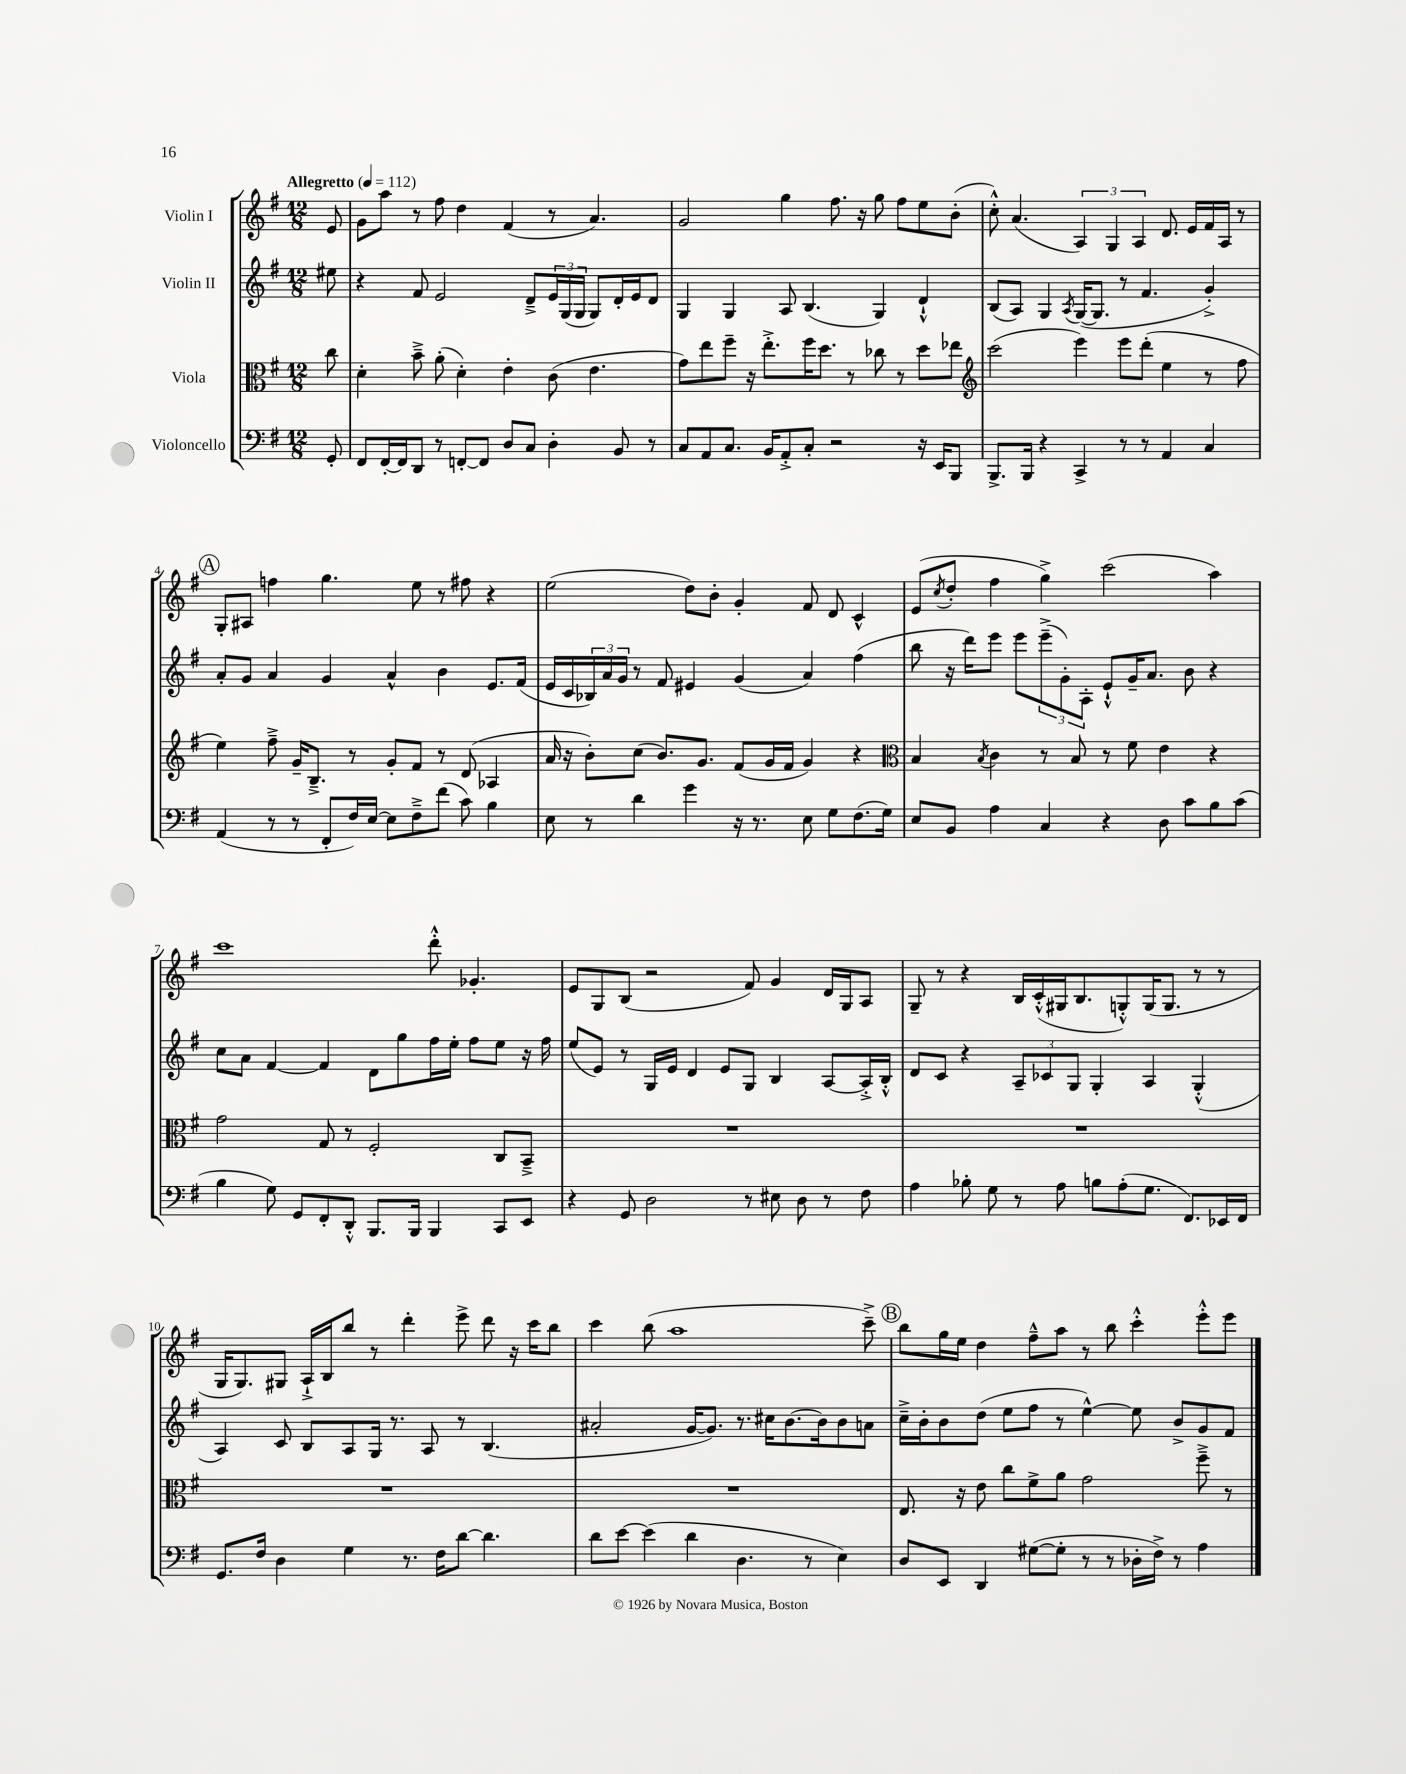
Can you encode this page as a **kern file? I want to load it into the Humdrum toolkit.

**kern	**kern	**kern	**kern
*part4	*part3	*part2	*part1
*staff4	*staff3	*staff2	*staff1
*I"Violoncello	*I"Viola	*I"Violin II	*I"Violin I
*clefF4	*clefC3	*clefG2	*clefG2
*k[f#]	*k[f#]	*k[f#]	*k[f#]
*M12/8	*M12/8	*M12/8	*M12/8
*MM112	*MM112	*MM112	*MM112
=	=	=	=
!	!	!	!LO:TX:a:B:t=Allegretto
8GG'/	8cc\	8ee#X\	8e/
=1	=1	=1	=1
8FF#/L	4d'\	4r	8g\L
[16FF#'/L	.	.	8aa\J
16FF#/J]	.	.	.
8DD/J	8b~^\	8f#/	8r
8r	(8a'\	2e/	8ff#\
[8FFn'/L	4d'\)	.	4dd\
8FF/J]	.	.	.
8D/L	4e'\	.	(4f#/
8C/J	.	8d~^/L	.
4D'\	(8c\	24e/L	8r
.	.	(24G/	.
.	.	24G/JJ	.
.	4.e\	8G/L)	4.a/)
8BB/	.	16d'/L	.
.	.	16e/J	.
8r	.	8d/J	.
=2	=2	=2	=2
8C/L	8g\L)	4G/	2g/
8AA/	8ee\	.	.
8.C/J	8ff#~\J	4G/	.
.	16r	.	.
16BB/KL	8.ee'^\L	.	.
8AA'^/	.	8A/	4gg\
8C'/J	16ff#\K	(4.B/	.
.	8.dd\J	.	.
2r	.	.	8.ff#\
.	8r	.	.
.	.	.	16r
.	8cc-X\	4G/)	8gg\
.	8r	.	8ff#\L
16r	8dd\L	4d`^^/	8ee\
16EE/KL	.	.	.
8BBB/J	8ee-X\J	.	(8b'\J
=3	=3	=3	=3
*	*clefG2	*	*
8.BBB^/L	(2ccc\	(8B/L	8cc'^^\)
.	.	8A/J)	(4.a/
16BBB/Jk	.	.	.
4r	.	4G/	.
.	.	8qA/	.
4CC^/	4eee\)	([16G/KL	6A/)
.	.	8.G/J]	.
.	.	.	6G/
8r	8eee\L	8r	.
.	.	.	6A/
8r	(8ddd'\J	4.f#/	.
4AA/	4ee\	.	8.d/
.	.	.	16e/LL
4C/	8r	4g'^/)	16f#/
.	.	.	16A/JJ
.	8ff#\	.	8r
!!LO:LB:g=z
!!LO:REH:place=s1:t=A
=4	=4	=4	=4
(4AA/	4ee\)	8a'/L	8G'/L
.	.	8g/J	8A#X/J
8r	8ff#~^\	4a/	4ffn\
8r	16g~/KL	.	.
.	8.B~^/J	.	.
8FF#'/L	.	4g/	4.gg\
16F#/L)	8r	.	.
[16E/JJ	.	.	.
8E\L]	8g'/L	4a^^/	.
8F#~^\	8f#/J	.	8ee\
(8f#\J	8r	4b\	8r
8c\)	(8d/	.	8ff#X\
4B\	4A-X/	8.e/L	4r
.	.	(16f#/Jk	.
=5	=5	=5	=5
8E\	16a/	16e/LL	(2ee\
.	16r	16c/	.
8r	8b'\L)	24B-X/)	.
.	.	24a/	.
.	.	24g/JJ	.
4d\	(8cc\J	8r	.
.	8.b/L)	8f#/	.
4g\	.	4e#X/	8dd\L)
.	8.g/J	.	.
.	.	.	8b'\J
16r	(8f#/L	(4g/	4g'/
8.r	.	.	.
.	16g/L	.	.
.	16f#/JJ	.	.
8E\	4g/)	4a/)	8f#/
8G\L	.	.	8d/
(8.F#\	4r	(4ff#\	4c^^/
16G\Jk)	.	.	.
=6	=6	=6	=6
*	*clefC3	*	*
8E/L	4B/	8bb\	(8e/L
.	.	.	8qcc/
8BB/J	.	16r	8dd'/J
.	.	16ddd\KL)	.
.	8qB/	.	.
4A\	4c\	8eee\J	4ff#\
.	.	8eee\L	.
4C/	8r	(12eee~^\	4gg^\)
.	.	12g'\)	.
.	8B/	.	.
.	.	12A'\J	.
4r	8r	8e`^^/L	(2ccc\
.	8f#\	16g~/K	.
.	.	8.a/J	.
8D\	4e\	.	.
8c\L	.	8b\	.
8B\	4r	4r	4aa\)
(8c\J	.	.	.
!!LO:LB:g=z
=7	=7	=7	=7
4B\	2g\	8cc\L	1ccc
.	.	8a\J	.
8G\)	.	[4f#/	.
8GG/L	.	.	.
8FF#'/	8G/	4f#/]	.
8DD'^^/J	8r	.	.
8.BBB/L	2F#'/	8d\L	.
.	.	8gg\	.
16BBB/Jk	.	.	.
4BBB/	.	16ff#\L	8ddd'^^\
.	.	16ee'\JJ	.
.	.	8ff#\L	4.g-X'/
8CC/L	8C/L	8ee\J	.
8EE/J	8BB~^/J	16r	.
.	.	16ff#\	.
=8	=8	=8	=8
4r	1.r	(8ee/L	8e/L
.	.	8e/J)	8G/
8GG/	.	8r	(8B/J
2D\	.	16G/LL	2r
.	.	16e/JJ	.
.	.	4d/	.
.	.	8e/L	.
8r	.	8G/J	8f#/)
8E#X\	.	4B/	4g/
8D\	.	.	.
8r	.	[8A/L	16d/LL
.	.	.	16G/J
8F#\	.	16A'^/L]	8A/J
.	.	16B'^^/JJ	.
=9	=9	=9	=9
4A\	1.r	8d/L	8G~/
.	.	8c/J	8r
8B-X'\	.	4r	4r
8G\	.	.	.
8r	.	12A~/L	16B/LL
.	.	.	(16c'^^/
.	.	12c-X/	.
8A\	.	.	16G#X/J
.	.	12G/J	.
.	.	.	8.B/
8Bn\L	.	4G'/	.
(8A'\	.	.	8Gn'^^/)
8.G\J	.	4A/	(16G/K
.	.	.	8.G/J
8.FF#/L)	.	.	.
.	.	(4G'^^/	8r
16EE-X/L	.	.	8r
16FF#/JJ	.	.	.
!!LO:LB:g=z
=10	=10	=10	=10
8.GG/L	1.r	4A/)	16G/KL
.	.	.	8.G/)
16F#/Jk	.	.	.
4D\	.	8c/	8G#X/J
.	.	8B/L	16A`^/LL
.	.	.	16B/J
4G\	.	8A/	8bb/J
.	.	16G/Jk	8r
.	.	8.r	.
8.r	.	.	4ddd'\
.	.	8A/	.
16F#\KL	.	.	.
[8d\J	.	8r	8eee^\
4.d\]	.	(4.B/	8ddd\
.	.	.	16r
.	.	.	16ccc\KL
.	.	.	8bb\J
=11	=11	=11	=11
8d\L	1.r	2a#X'/	4ccc\
[8e\J	.	.	.
(4e\]	.	.	(8bb\
.	.	.	1aa
4d\	.	[16g/KL	.
.	.	8.g/J])	.
4.D\	.	8.r	.
.	.	16cc#X\KL	.
.	.	[8.b\	.
8r	.	.	.
.	.	16b\k]	.
4E\)	.	8b\	.
.	.	8an\J	8ccc~^\)
!!LO:REH:place=s1:t=B
=12	=12	=12	=12
8D/L	8.E/	16cc~^\LL	8bb\L
.	.	16b'\J	.
8EE/J	.	8b\	16gg\L
.	16r	.	16ee\JJ
4DD/	8e\	(8dd\J	4dd\
.	8cc\L	8ee\L	.
([8G#X\L	8f#^\	8ff#\J	8ff#~^^\L
8G#'\J]	8a\J	8r	8aa\J
8r	2g\	[4ee^^\)	8r
8r	.	.	8bb\
16D-X'\LL	.	8ee\]	4ccc'^^\
16F#^\JJ)	.	.	.
8r	.	8b^/L	.
4A\	8ff#~^\	8g/	8eee'^^\L
.	8r	8f#/J	8eee\J
==	==	==	==
*-	*-	*-	*-
